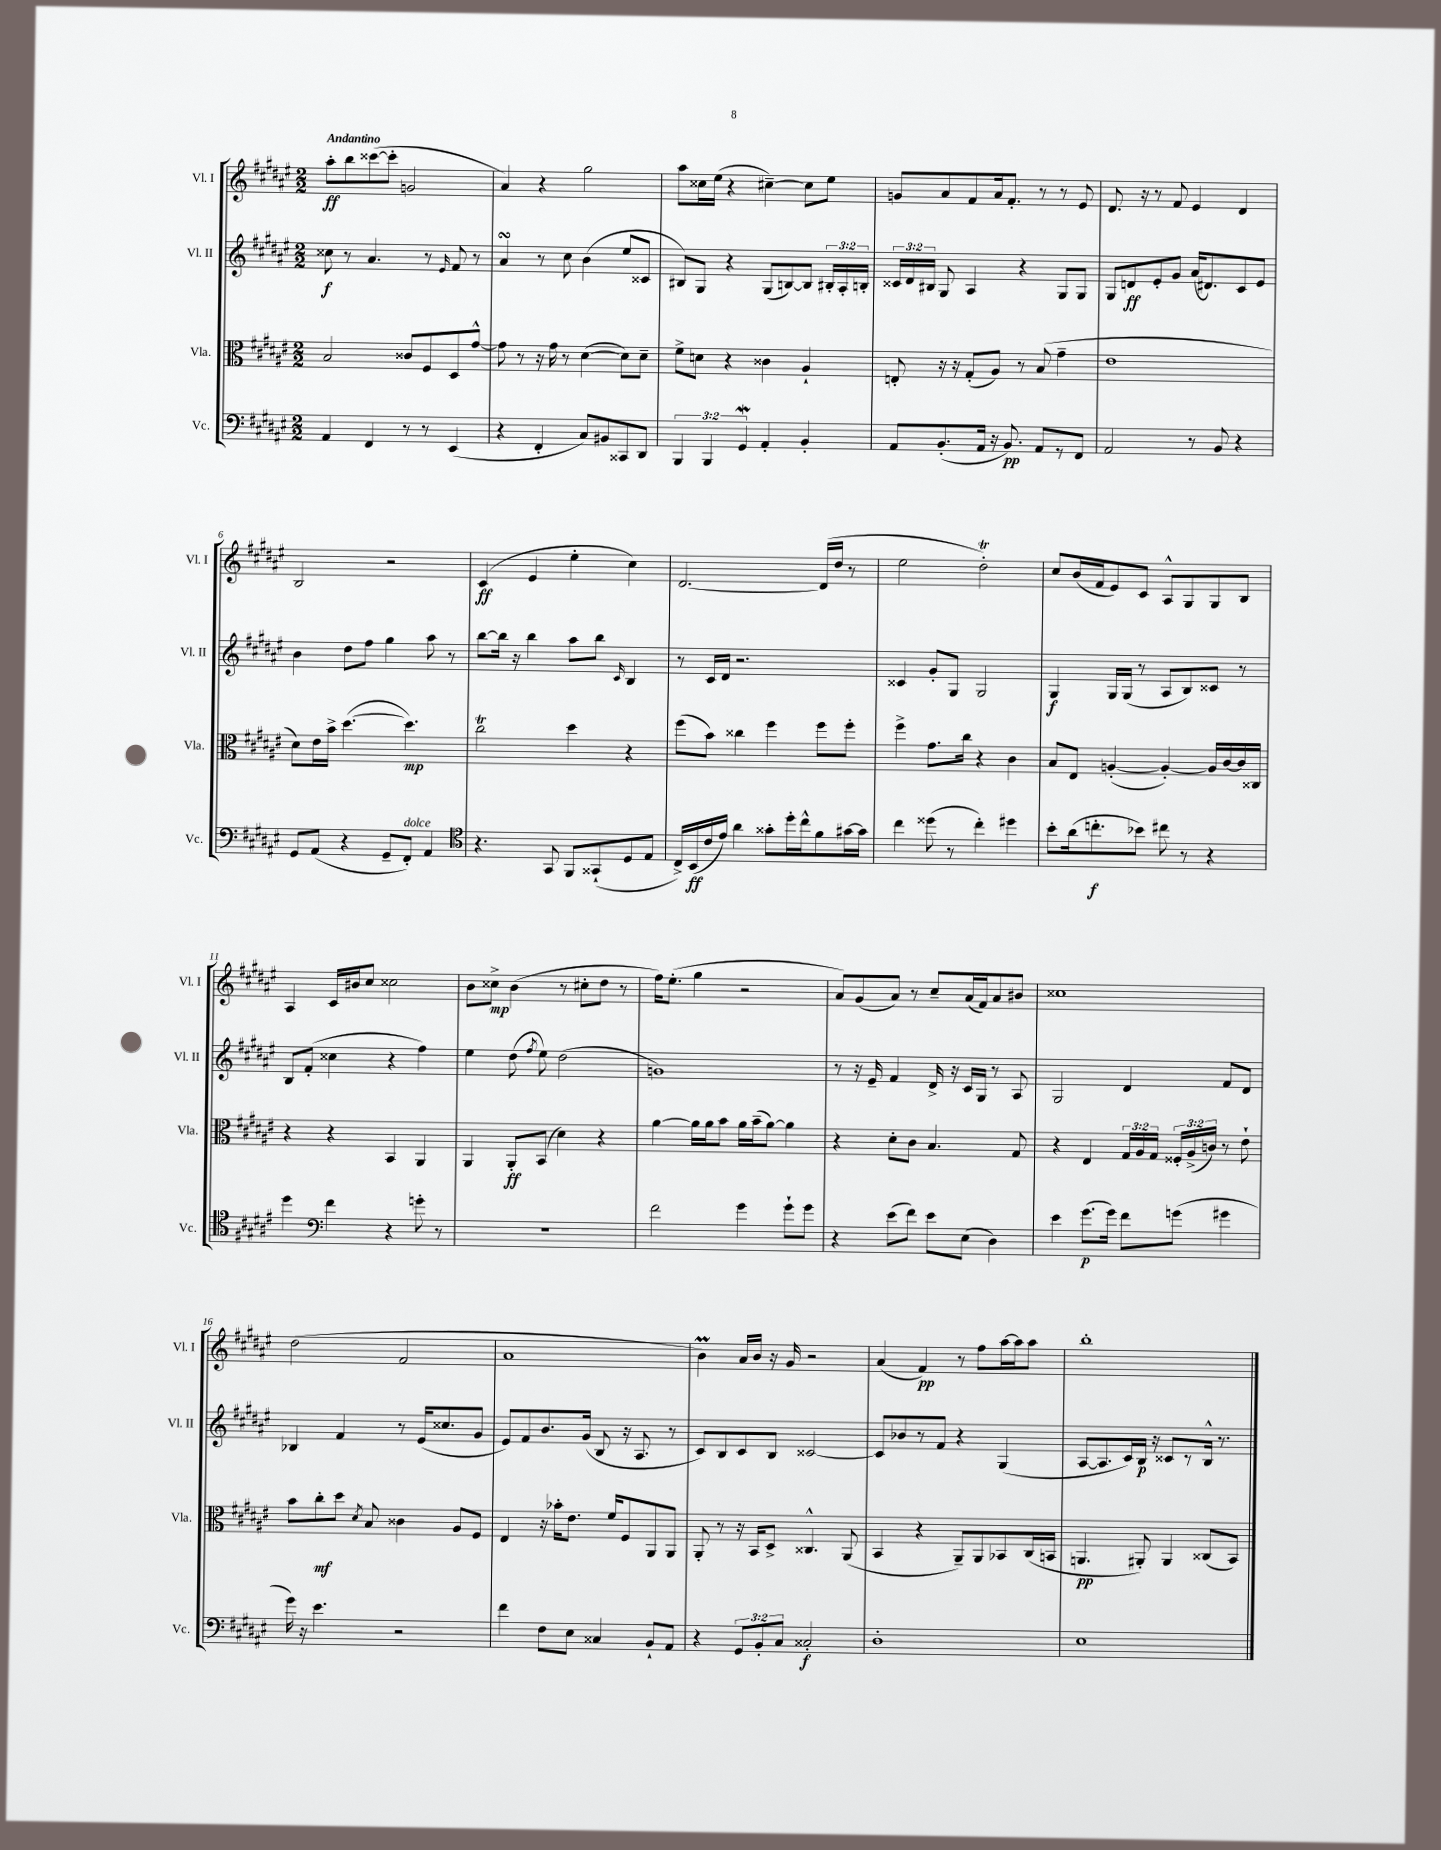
<<
\new StaffGroup <<
\new Staff = "s0" \with { instrumentName = "Vl. I" shortInstrumentName = "Vl. I" } {
    \clef treble \key fis \major \numericTimeSignature \time 2/2 \tempo "Andantino"
    \autoBeamOff ais''8[-.\ff b''8 cisis'''8~( cisis'''8]-. g'2 |
    ais'4) r4 gis''2 |
    ais''8[ cisis''16 eis''16]( r4 cis''4~--) cis''8[ eis''8] |
    g'8[ ais'8 fis'8 ais'16 fis'8.]-. r8 r8 eis'8 |
    dis'8. r16 r8 fis'8 eis'4 dis'4 |
    b2 r2 |
    cis'4\ff( eis'4 eis''4-. cis''4) |
    dis'2.~ dis'16[( dis''16] r8 |
    eis''2 dis''2-.\trill) |
    cis''8[ b'16( fis'16 eis'8) cis'8] ais8[-^ gis8 gis8 b8] |
    ais4 cis'16[ bis'16 cis''8] cisis''2 |
    b'8[ cisis''8]->\mp b'4( r8 cis''8[-. dis''8] r8 |
    fis''16[) eis''8.]-.( gis''4 r2 |
    ais'8[) gis'8( ais'8]) r8 cis''8[-- ais'16( fis'16) ais'8 bis'8] |
    cisis''1 |
    dis''2( fis'2 |
    ais'1 |
    b'4\prall) ais'16[ b'16] r16 gis'16 r2 |
    ais'4( fis'4\pp) r8 fis''8[ ais''16~ ais''16 ais''8] |
    b''1-. \bar "|." |
}
\new Staff = "s1" \with { instrumentName = "Vl. II" shortInstrumentName = "Vl. II" } {
    \clef treble \key fis \major \numericTimeSignature \time 2/2 \override Staff.TupletNumber.text = #tuplet-number::calc-fraction-text
    \autoBeamOff cisis''8\f r8 ais'4. r8 \grace { eis'16 } fis'8 r8 |
    ais'4\turn r8 cis''8 b'4( eis''8[ cisis'8] |
    bis8[) gis8] r4 gis8[( b8~) b8] \tuplet 3/2 { bis16[-. ais16-. b16]-. } |
    \tuplet 3/2 { cisis'16[ dis'16 bis16] } gis8 ais4 r4 gis8[ gis8] |
    gis8[ d'8\ff eis'8-. gis'8] ais'16[( dis'8.) cis'8 eis'8] |
    b'4 dis''8[ fis''8] gis''4 ais''8 r8 |
    b''8[~ b''16] r16 b''4 ais''8[ b''8] \grace { cis'16 } b4 |
    r8 cis'16[ dis'16] r2. |
    cisis'4 gis'8[-. gis8] gis2 |
    gis4\f gis16[ gis16]( r8 ais8[ b8) cisis'8] r8 |
    b8[ fis'8]-.( cisis''4 r4 fis''4) |
    eis''4 dis''8( \acciaccatura { fis''8 } eis''8) dis''2( |
    g'1) |
    r8 r16 eis'16-- fis'4 dis'16-> r16 cis'16[ gis16] r8 ais8 |
    gis2 dis'4 fis'8[ dis'8] |
    bes4 fis'4 r8 eis'16[( cisis''8. gis'8] |
    eis'8[) fis'8 b'8. gis'16]( b8 r16 ais8. r8 |
    cis'8[) b8 cis'8 b8] cisis'2~ |
    cisis'8[ bes'8 r8 fis'8] r4 gis4( |
    ais8[~ ais8. cis'16) b16]\p r16 cisis'8[ r8 b16]-^ r8. \bar "|." |
}
\new Staff = "s2" \with { instrumentName = "Vla." shortInstrumentName = "Vla." } {
    \clef alto \key fis \major \numericTimeSignature \time 2/2 \override Staff.TupletNumber.text = #tuplet-number::calc-fraction-text
    \autoBeamOff b2 cisis'8[ fis8 dis8 gis'8]~-^ |
    gis'8 r8 r16 gis'16 r8 dis'4~( dis'8[) dis'8]-- |
    fis'8[-> d'8] r4 cisis'4 ais4-! |
    e8-. r16 r16 gis8[-.( ais8]) r8 b8( gis'4-- |
    eis'1 |
    dis'8[) eis'16 b'16]-> dis''4.~( dis''4.\mp) |
    cis''2\trill dis''4 r4 |
    fis''8[( b'8]) cisis''4 fis''4 fis''8[ fis''8]-. |
    fis''4-> gis'8.[ cis''16] r4 cis'4 |
    b8[ eis8] a4~-.( a4~-.) a16[ cis'16~ cis'16 cisis16] |
    r4 r4 b,4 ais,4 |
    ais,4 ais,8[-.\ff b,8]( dis'4) r4 |
    ais'4~ ais'16[ ais'16 b'8] ais'16[ b'16--( ais'8]~) ais'4 |
    r4 dis'8[-. cis'8] b4. gis8 |
    r4 eis4 \tuplet 3/2 { gis16[ ais16 gis16] } \tuplet 3/2 { fisis16[-. ais16->( c'16]) } r8 eis'8-! |
    b'8[ cis''8-.\mf dis''8] \acciaccatura { dis'8 } b8 cisis'4 ais8[ fis8] |
    eis4 r16 bes'16[-. eis'8.] fis'16[ fis8 ais,8 ais,8] |
    ais,8-. r8 r16 b,16[ dis8]-> cisis4.-^ ais,8( |
    b,4 r4 ais,8[--) ais,8 bes,8 cis16( b,16] |
    a,4.\pp ais,8-.) ais,4 cisis8[( b,8]) \bar "|." |
}
\new Staff = "s3" \with { instrumentName = "Vc." shortInstrumentName = "Vc." } {
    \clef bass \key fis \major \numericTimeSignature \time 2/2 \override Staff.TupletNumber.text = #tuplet-number::calc-fraction-text
    \autoBeamOff ais,4 fis,4 r8 r8 eis,4( |
    r4 fis,4-. cis8[) bis,8 cisis,8 dis,8] |
    \tuplet 3/2 { b,,4 b,,4 gis,4\mordent } ais,4-. b,4-. |
    ais,8[ b,8.-.( ais,16] r16 b,8.\pp) ais,8[ r8 fis,8] |
    ais,2 r8 b,8 r4 |
    gis,8[ ais,8]( r4 gis,8[-- fis,8]-.^\markup { \italic "dolce" }) ais,4 |
    \clef tenor r4. gis,8 fis,8[ gisis,8-!( dis8 eis8] |
    cis16[->) b,16\ff( cis'16 eis'16]) ais'4 gisis'8[-. dis''16-. cis''16-^ fis'8 gis'16~ gis'16] |
    cis''4 disis''8( r8 cis''4-.) dis''4 |
    b'8[-. ais'16( c''8.-.\f bes'8]) cis''8 r8 r4 |
    dis''4 \clef bass fis'4 r4 g'8-. r8 |
    r1 |
    fis'2 gis'4 gis'8[-! gis'8] |
    r4 eis'8[( fis'8]) eis'8[ eis8]( dis4) |
    eis'4 gis'8.[\p( gis'16]) fis'8[ g'8]( gis'4 |
    gis'16) r16 eis'4. r2 |
    fis'4 fis8[ eis8] cisis4 b,8[-! ais,8] |
    r4 \tuplet 3/2 { gis,8[ b,8-. cis8] } cisis2-.\f |
    dis1-. |
    eis1 \bar "|." |
}
>>
>>
